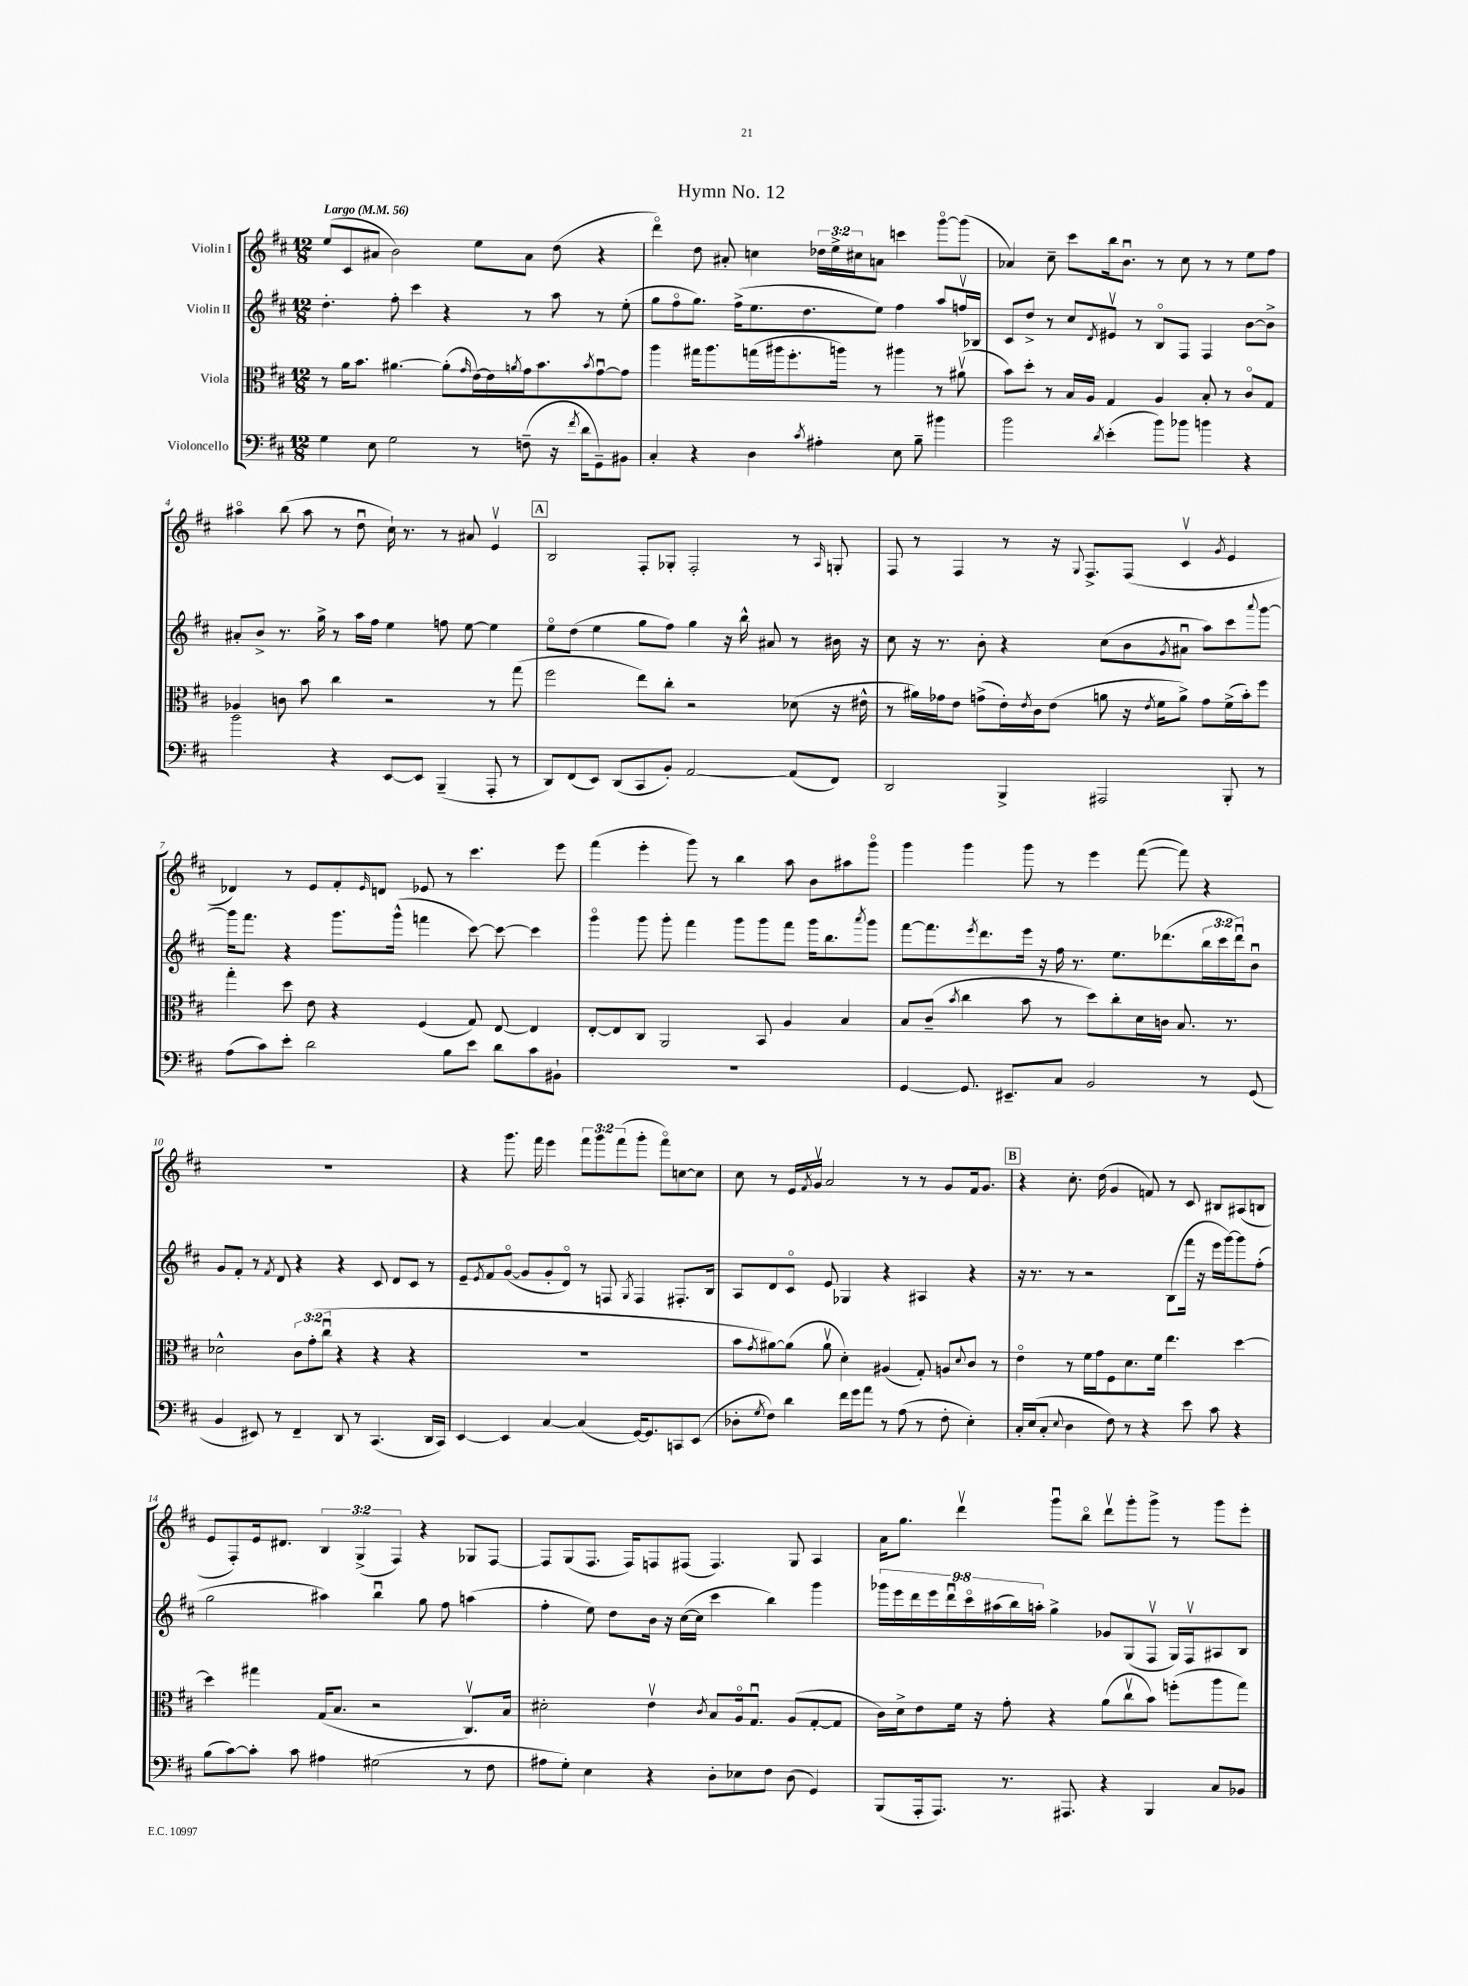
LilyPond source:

\header { title = "Hymn No. 12" }
<<
\new StaffGroup <<
\new Staff = "s0" \with { instrumentName = "Violin I" } {
    \clef treble \key d \major \numericTimeSignature \time 12/8 \override Staff.TupletNumber.text = #tuplet-number::calc-fraction-text \tempo "Largo" 4 = 56
    e''8( cis'8 ais'8 b'2) e''8 ais'8 d''8( r4 |
    d'''4\flageolet) d''8 ais'8-. c''4 \tuplet 3/2 { des''16 e''16-> cis''16 } a'8 c'''4 g'''8~\flageolet g'''8( |
    aes'4) cis''8-- cis'''8 b''16 b'8.\downbow r8 cis''8 r8 r8 e''8 fis''8 |
    ais''4\flageolet b''8( ais''8 r8 d''8\downbow cis''16-!) r8. r8 ais'8 e'4\upbow |
    \mark \markup { \box "A" } b2 fis8-. ges8-. fis2-. r8 \grace { a16 } g8-. |
    fis8 r8 fis4 r8 r16 \appoggiatura { g8 } fis8.-> fis8( cis'4\upbow \acciaccatura { g'8 } e'4 |
    des'4) r8 e'8 fis'8-. \grace { e'16 } d'8 ees'8 r8 cis'''4. e'''8 |
    fis'''4( e'''4-. g'''8) r8 b''4 a''8 b'8 ais''8 g'''8\flageolet |
    g'''4 g'''4 g'''8 r8 e'''4 fis'''8~( fis'''8) r4 |
    R1. |
    r4 g'''8. fis'''16 e'''4 \tuplet 3/2 { fis'''8 g'''8 fis'''8( } g'''8-. fis'''8\flageolet) c''8~ c''8 |
    cis''8 r8 e'16 \acciaccatura { fis'8 } g'16\upbow a'2 r8 r8 g'8 fis'16 g'8. |
    \mark \markup { \box "B" } r4 cis''8.-. d''16( g'4 f'8) r8 cis'8 bis8 ais8( b8 |
    e'8 fis8-.) e'16 dis'8. \tuplet 3/2 { b4 g4->( fis4) } r4 ges8 fis8~ |
    fis8 g8( fis8. fis16) f8 fis8( fis4.) g8 a4 |
    a'16 g''8. d'''4\upbow g'''8\downbow b''8\flageolet d'''8\upbow g'''8-. g'''8-> r8 g'''8 e'''8-. \bar "|." |
}
\new Staff = "s1" \with { instrumentName = "Violin II" } {
    \clef treble \key d \major \numericTimeSignature \time 12/8 \override Staff.TupletNumber.text = #tuplet-number::calc-fraction-text
    d''4.-. fis''8-. cis'''4 r4 r8 a''8 r8 e''8-.( |
    g''8 fis''8\flageolet g''8.) fis''16->( e''8. d''8. e''8) fis''4 a''8 f''16\upbow bes16 |
    cis'8 d''8-> r8 cis''8 \acciaccatura { d'8 } eis'8\upbow r8 b8\flageolet fis8 fis4 b'8~ b'8-> |
    ais'8-. b'8-> r8. g''16-> r8 a''16 fis''16 e''4 f''8 e''8~ e''4 |
    \mark \markup { \box "A" } e''8\flageolet d''8( e''4 g''8 fis''8) g''4 r16 b''16-^ ais'8 r8 bis'16 r16 |
    cis''8 r16 r8. b'8-. r4 cis''8( b'8 \acciaccatura { g'8 } ais'8\downbow a''8) cis'''8 \appoggiatura { a'''8 } g'''8~ |
    g'''16 fis'''8. r4 g'''8. g'''16-^( f'''4 cis'''8~) cis'''8~ cis'''4 |
    g'''4\flageolet g'''8 g'''8-. fis'''4 g'''8 g'''8 fis'''8 g'''16 b''8. \acciaccatura { a'''8 } g'''8 |
    fis'''8~ fis'''8. \acciaccatura { e'''8 } d'''8. e'''16 r16 fis''16 r8. e''8. des'''8.( \tuplet 3/2 { b''16 cis'''16 des'''16\downbow) } b'8\downbow |
    g'8 fis'8-. r8 \acciaccatura { fis'8 } d'8 r4 r4 cis'8 d'8 cis'8 r8 |
    e'8-- \acciaccatura { e'8 } fis'8 g'8~\flageolet( g'8 g'8-. d'8\flageolet) r8 f8 \acciaccatura { g8 } f4 fis8.-. b16 |
    a8 d'8 cis'8\flageolet e'8 ges4 r4 ais4 r4 |
    \mark \markup { \box "B" } r16 r8. r8 r2 b8( fis'''16 r16 e'''16 g'''16~) g'''8 fis''8-.( |
    g''2 ais''4) b''4\downbow g''8 fis''8 a''4( |
    fis''4-. e''8) d''8 b'16 r16 cis''16~( cis''16 cis'''4 b''4) g'''4 |
    \tuplet 9/8 { ges'''16 e'''16 d'''16 e'''16 d'''16\downbow cis'''16\flageolet ais''16( b''16) a''16-. } g''4-> ges'8 g8( fis8\upbow g16) fis16\upbow ais8 b8 \bar "|." |
}
\new Staff = "s2" \with { instrumentName = "Viola" } {
    \clef alto \key d \major \numericTimeSignature \time 12/8 \override Staff.TupletNumber.text = #tuplet-number::calc-fraction-text
    r8 a'16 b'8. ais'4.~ ais'8-.( \grace { g'16 } e'16~) e'16 \acciaccatura { a'8 } g'16 b'8. \acciaccatura { b'8 } g'8~\downbow g'8 |
    a''4 gis''16 a''8. g''16( ais''16 fis''8.-. a''16) r8 ais''4 r8 ais'8\upbow( |
    b'8) d''8-. r8 b16 a16 g4 a4 b8-. r8 cis'8\flageolet g8 |
    aes4 c'8 b'8 cis''4 r2 r8 g''8( |
    \mark \markup { \box "A" } fis''2 e''8) cis''8-. r2 des'8( r16 eis'16-^ |
    r8 ais'16) ges'16 e'8 g'8->( e'16-.) \acciaccatura { e'8 } cis'16 e'8( a'8 r16 \acciaccatura { e'8 } fis'16 a'8->) g'8 fis'16->( b'16-.) fis''8 |
    g''4-. d''8 e'8 r4 fis4( g8) e8~ e4 |
    e8~-. e8 cis8 a,2 b,8 a4 b4 |
    b8 cis'8--( \acciaccatura { b'8 } cis''4 b'8 r8 d''8) cis''8-. d'16 c'16 b8. r8. |
    des'2-^ \tuplet 3/2 { cis'8 g'8-.( cis''8\downbow } r4 r4 r4 |
    R1. |
    b'8 \acciaccatura { g'8 } ais'8~) ais'8( ais'8\upbow d'4-.) ais4( g8-.) a8 \appoggiatura { d'8 } cis'8 r8 |
    \mark \markup { \box "B" } e'4\flageolet r8 fis'16 g'16 fis8 d'8. fis'16 e''4. d''4~ |
    d''4 gis''4 g16( b8. r2 cis8.\upbow) b16 |
    dis'2-. e'4\upbow \acciaccatura { cis'8 } b8 a16\flageolet g8.\downbow a8( g8~-. g8 |
    cis'16) d'16-> e'8 fis'16 r16 g'8-. r4 a'8( cis''8\upbow b'8) f''8-.( a''8 g''8) \bar "|." |
}
\new Staff = "s3" \with { instrumentName = "Violoncello" } {
    \clef bass \key d \major \numericTimeSignature \time 12/8
    g4 e8 g2 r8 f8--( r16 \acciaccatura { fis'8 } d'16 g,8--) bis,8 |
    cis4-. r4 d4 \acciaccatura { cis'8 } ais4-. e8 b8-- bis'4 |
    b'2 \acciaccatura { d'8 } e'4-.( b'8) bes'8 b'4 r4 |
    b'2 r4 e,8~ e,8 b,,4--( a,,8-. r8 |
    \mark \markup { \box "A" } d,8) fis,8( e,8) d,8( cis,8 b,8-.) a,2~ a,8( fis,8) |
    d,2 b,,4-> ais,,2 b,,8-. r8 |
    a8( cis'8) e'8-. d'2 b8 e'8 d'8 cis'8 bis,8-! |
    R1. |
    g,4~ g,8. eis,8.-- cis8 b,2 r8 g,8( |
    b,4 eis,8) r8 fis,4-- d,8 r8 cis,4.( d,16 cis,16) |
    e,4~ e,4 cis4~ cis4( g,16~) g,8. c,8 e,8( |
    des8-. \acciaccatura { g8 } fis8) d'4 fis'16 g'16 a'8 r8 a8( r8 fis8-. e4-.) |
    \mark \markup { \box "B" } cis16-. e16( cis8-. \appoggiatura { e8 } d4 fis8) r8 r4 e'8 cis'8 r4 |
    b8( cis'8~) cis'8-. cis'8 ais4 gis2( r8 fis8 |
    ais8 g8-.) e4 r4 d8-. ees8 fis8 d8( g,4) |
    b,,8( a,,16-. a,,8.) r8. ais,,8. r4 b,,4 cis8 bes,8 \bar "|." |
}
>>
>>
